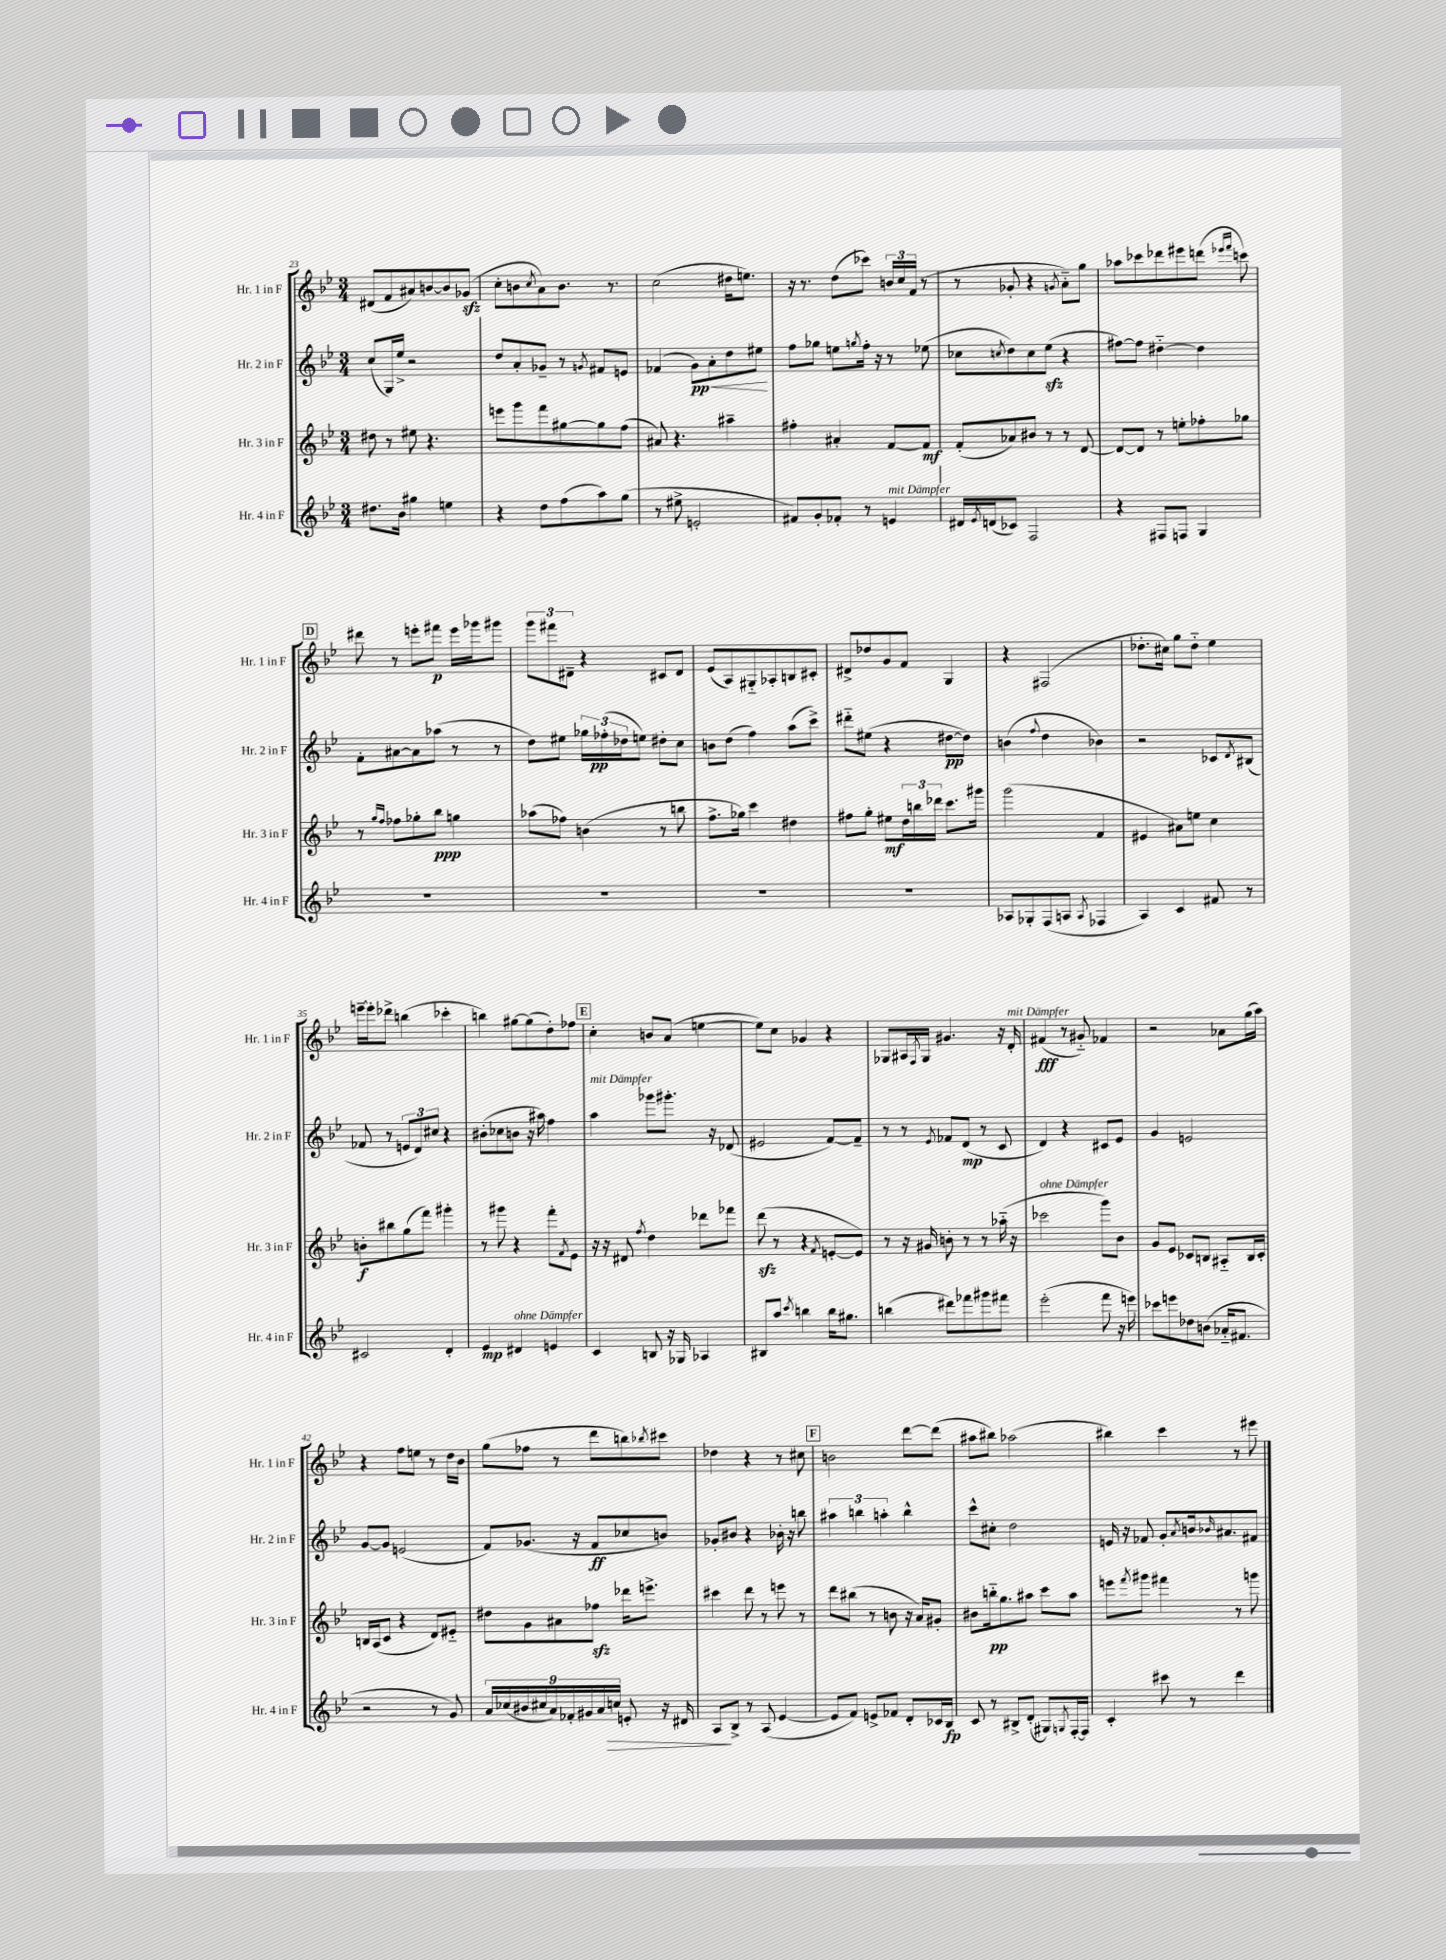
<<
\new StaffGroup <<
\new Staff = "s0" \with { instrumentName = "Hr. 1 in F" shortInstrumentName = "Hr. 1 in F" } {
    \clef treble \key bes \major \numericTimeSignature \time 3/4
    dis'8( f'8 ais'8) b'8~ b'8 ges'8\sfz( |
    c''8-. b'8 \acciaccatura { c''8 } a'8) b'8. r8. |
    c''2( dis''16 e''8.) |
    r16 r8. d''8( ces'''8) \tuplet 3/2 { b'16 c''16 f'16( } r8 |
    r8 ges'8-. r4 \acciaccatura { g'8 } a'8-_) g''8 |
    aes''8 ces'''8 des'''8 eis'''8 d'''8( \grace { ees'''16 f'''16 } c'''8) |
    \mark \markup { \box "D" } dis'''8 r8 e'''8-. fis'''8\p e'''16 ges'''16 gis'''8 |
    \tuplet 3/2 { g'''8 fis'''8 dis'8-- } r4 cis'8 dis'8 |
    ees'8( a8) gis8-_ aes8-. b8 cis'8-. |
    dis'8-> des''8 g'8 f'8 g4 |
    r4 fis2( |
    des''8.-. cis''16) g''8 des''8-_ ees''4 |
    e'''16~-- e'''16-. des'''8-> b''4( ces'''4-. |
    b''4) gis''8~ gis''8( d''8-.) fes''8 |
    \mark \markup { \box "E" } c''4-. b'8 a'8( e''4~ |
    e''8) c''8 ges'4 r4 |
    ges8 ais16 \acciaccatura { f8 } ges16 gis'4. r16 d'16-.^\markup { \italic "mit Dämpfer" } |
    fis'4\fff( r8 gis'8-_) fes'4 |
    r2 aes'8 g''16( a''16) |
    r4 f''8 e''8 r8 d''16 bes'16 |
    g''8( fes''8 r8 d'''8 b''8) \acciaccatura { bes''8 } cis'''8 |
    des''4 r4 r8 cis''8 |
    \mark \markup { \box "F" } b'2 d'''8~ d'''8( |
    ais''8 bis''8) aes''2( |
    bis''4) c'''4 r8 eis'''8 \bar "|." |
}
\new Staff = "s1" \with { instrumentName = "Hr. 2 in F" shortInstrumentName = "Hr. 2 in F" } {
    \clef treble \key bes \major \numericTimeSignature \time 3/4
    c''8( g16) ees''16-> r2 |
    d''8 a'8-. ges'8-- r8 \acciaccatura { g'8 } fis'8 e'8 |
    fes'4( g'8\pp\<) a'8-. d''8 eis''8\! |
    f''8 ges''8 e''8 \acciaccatura { g''8 } f''16-. r16 r8 ees''8( |
    ces''8 \acciaccatura { c''8 } d''8) c''8 ees''8\sfz( r4 |
    fis''8~) fis''8 dis''4~-_ dis''4 |
    \mark \markup { \box "D" } f'8-. ais'8~ ais'8 aes''8( r8 r8 |
    d''8) eis''8 \tuplet 3/2 { ges''16 fes''16-.\pp( des''16 } e''8) dis''8-. c''8 |
    b'8 d''8( f''4) a''8( c'''8->) |
    dis'''8-_ eis''8( r4 dis''8~\pp dis''8) |
    b'4( \appoggiatura { f''8 } d''4 bes'4) |
    r2 ces'8 \acciaccatura { d'8 } bis8( |
    fes'8 r8 \tuplet 3/2 { e'8 d'8) cis''8 } r4 |
    bis'8-.( ces''8 b'8 r16 ais''16) f''4 |
    \mark \markup { \box "E" } a''4^\markup { \italic "mit Dämpfer" } ges'''8 gis'''8.-. r16 des'8( |
    eis'2 f'8~) f'8-- |
    r8 r8 \acciaccatura { ees'8 } fes'8 d'8\mp( r8 c'8 |
    d'4) r4 cis'8 ees'8 |
    g'4 e'2 |
    g'8~ g'8 e'2( |
    f'8) ges'8.( r16 f'8\ff ces''8 b'8) |
    ges'8-. bis'8 r4 bes'16-. r16 b''8 |
    \mark \markup { \box "F" } \tuplet 3/2 { ais''4 b''4 a''4-. } b''4-^ |
    c'''8-^ cis''8-. d''2 |
    e'16 r16 fes'8 g'8-. \acciaccatura { a'8 } b'16 \grace { bes'16 } ais'8. fis'8 \bar "|." |
}
\new Staff = "s2" \with { instrumentName = "Hr. 3 in F" shortInstrumentName = "Hr. 3 in F" } {
    \clef treble \key bes \major \numericTimeSignature \time 3/4
    dis''8 r8 eis''8 r4. |
    e'''8 g'''8 f'''8 gis''8~ gis''8 f''8( |
    ais'8) r4. ais''4-- |
    fis''4-. ais'4-. f'8~ f'8\mf |
    f'8-.( aes'8) bis'8 r8 r8 d'8~ |
    d'8~ d'8 r8 e''8-. fes''8-. ges''8 |
    \mark \markup { \box "D" } r8 \grace { g''16 f''16 } fes''8 ges''8-. bes''8\ppp g''4 |
    aes''8( fes''8) b'4( r8 b''8 |
    f''8.-> ges''16) c'''4 dis''4 |
    fis''8 g''8-. eis''8\mf \tuplet 3/2 { d''16 b''16 des'''16 } c'''8. gis'''16 |
    g'''2( f'4 |
    eis'4 ais'8) e''8 c''4 |
    b'8-.\f bis''8 g''8( f'''8) gis'''4-. |
    r8 gis'''8 r4 f'''8-. \acciaccatura { f'8 } ees'8 |
    \mark \markup { \box "E" } r16 r16 dis'8 \acciaccatura { f''8 } d''4 des'''8 fes'''8 |
    d'''8\sfz( r8 r4 \acciaccatura { f'8 } e'8~-. e'8) |
    r8 r16 gis'16 b'8-. r8 r8 aes''16-_( r16 |
    ces'''2^\markup { \italic "ohne Dämpfer" } g'''8) bes'8 |
    g'8 ees'8 ces'8 b8 ais8-_ b16 ces'16-. |
    b16 a16( c'8 r4 d'8) eis'8-_ |
    dis''8 g'8 ais'8 fes''8\sfz des'''16 e'''8.-> |
    cis'''4 d'''8 r8 e'''8 r8 |
    \mark \markup { \box "F" } d'''8 bis''8( r8 b'8 r16 a'16) gis'8-. |
    bis'8 b''16-_\pp g''8. ais''8 c'''8 ais''8 |
    e'''8 \acciaccatura { f'''8 } gis'''8 fis'''4 r8 g'''8 \bar "|." |
}
\new Staff = "s3" \with { instrumentName = "Hr. 4 in F" shortInstrumentName = "Hr. 4 in F" } {
    \clef treble \key bes \major \numericTimeSignature \time 3/4
    dis''8. bes'16 gis''4 e''4 |
    r4 d''8 f''8( a''8) g''8( |
    r8 eis''8-> e'2-. |
    fis'8) g'8-. fes'8-. r8 e'4^\markup { \italic "mit Dämpfer" } |
    dis'16 \acciaccatura { ees'8 } d'16( ces'8) f2 |
    r4 fis8 f8 g4 |
    \mark \markup { \box "D" } R2. |
    R2. |
    R2. |
    R2. |
    aes8 ges8-. f8( a8 \acciaccatura { a8 } fes4 |
    a4) c'4 fis'8 r8 |
    cis'2 d'4-. |
    ees'4\mp dis'4^\markup { \italic "ohne Dämpfer" } e'4 |
    \mark \markup { \box "E" } c'4 b8 r16 ges16 aes4 |
    bis8 a''8 \acciaccatura { c'''8 } b''4 b''16 gis''8. |
    b''4( dis'''8) fes'''8 gis'''8 fis'''8 |
    ees'''2-.( f'''8 r16 e'''16) |
    ces'''8 e'''8 des''8 b'8( aes'16-_ fis'8. |
    r2 r8 g'8) |
    \tuplet 9/8 { a'16 ces''16( bis'16 cis''16 a'16) fes'16-. gis'16 a'16 c''16\> } e'8-. r16 dis'16 |
    a8\! bes8-> r8 a8( ees'4~ |
    \mark \markup { \box "F" } ees'8 f'8) e'8-> fes'8 d'8-. ces'16 bes16\fp |
    c'8 r8 bis8-> d'8-.( gis8) \acciaccatura { g8 } f16~-. f16 |
    c'4-. cis'''8 r8 d'''4 \bar "|." |
}
>>
>>
